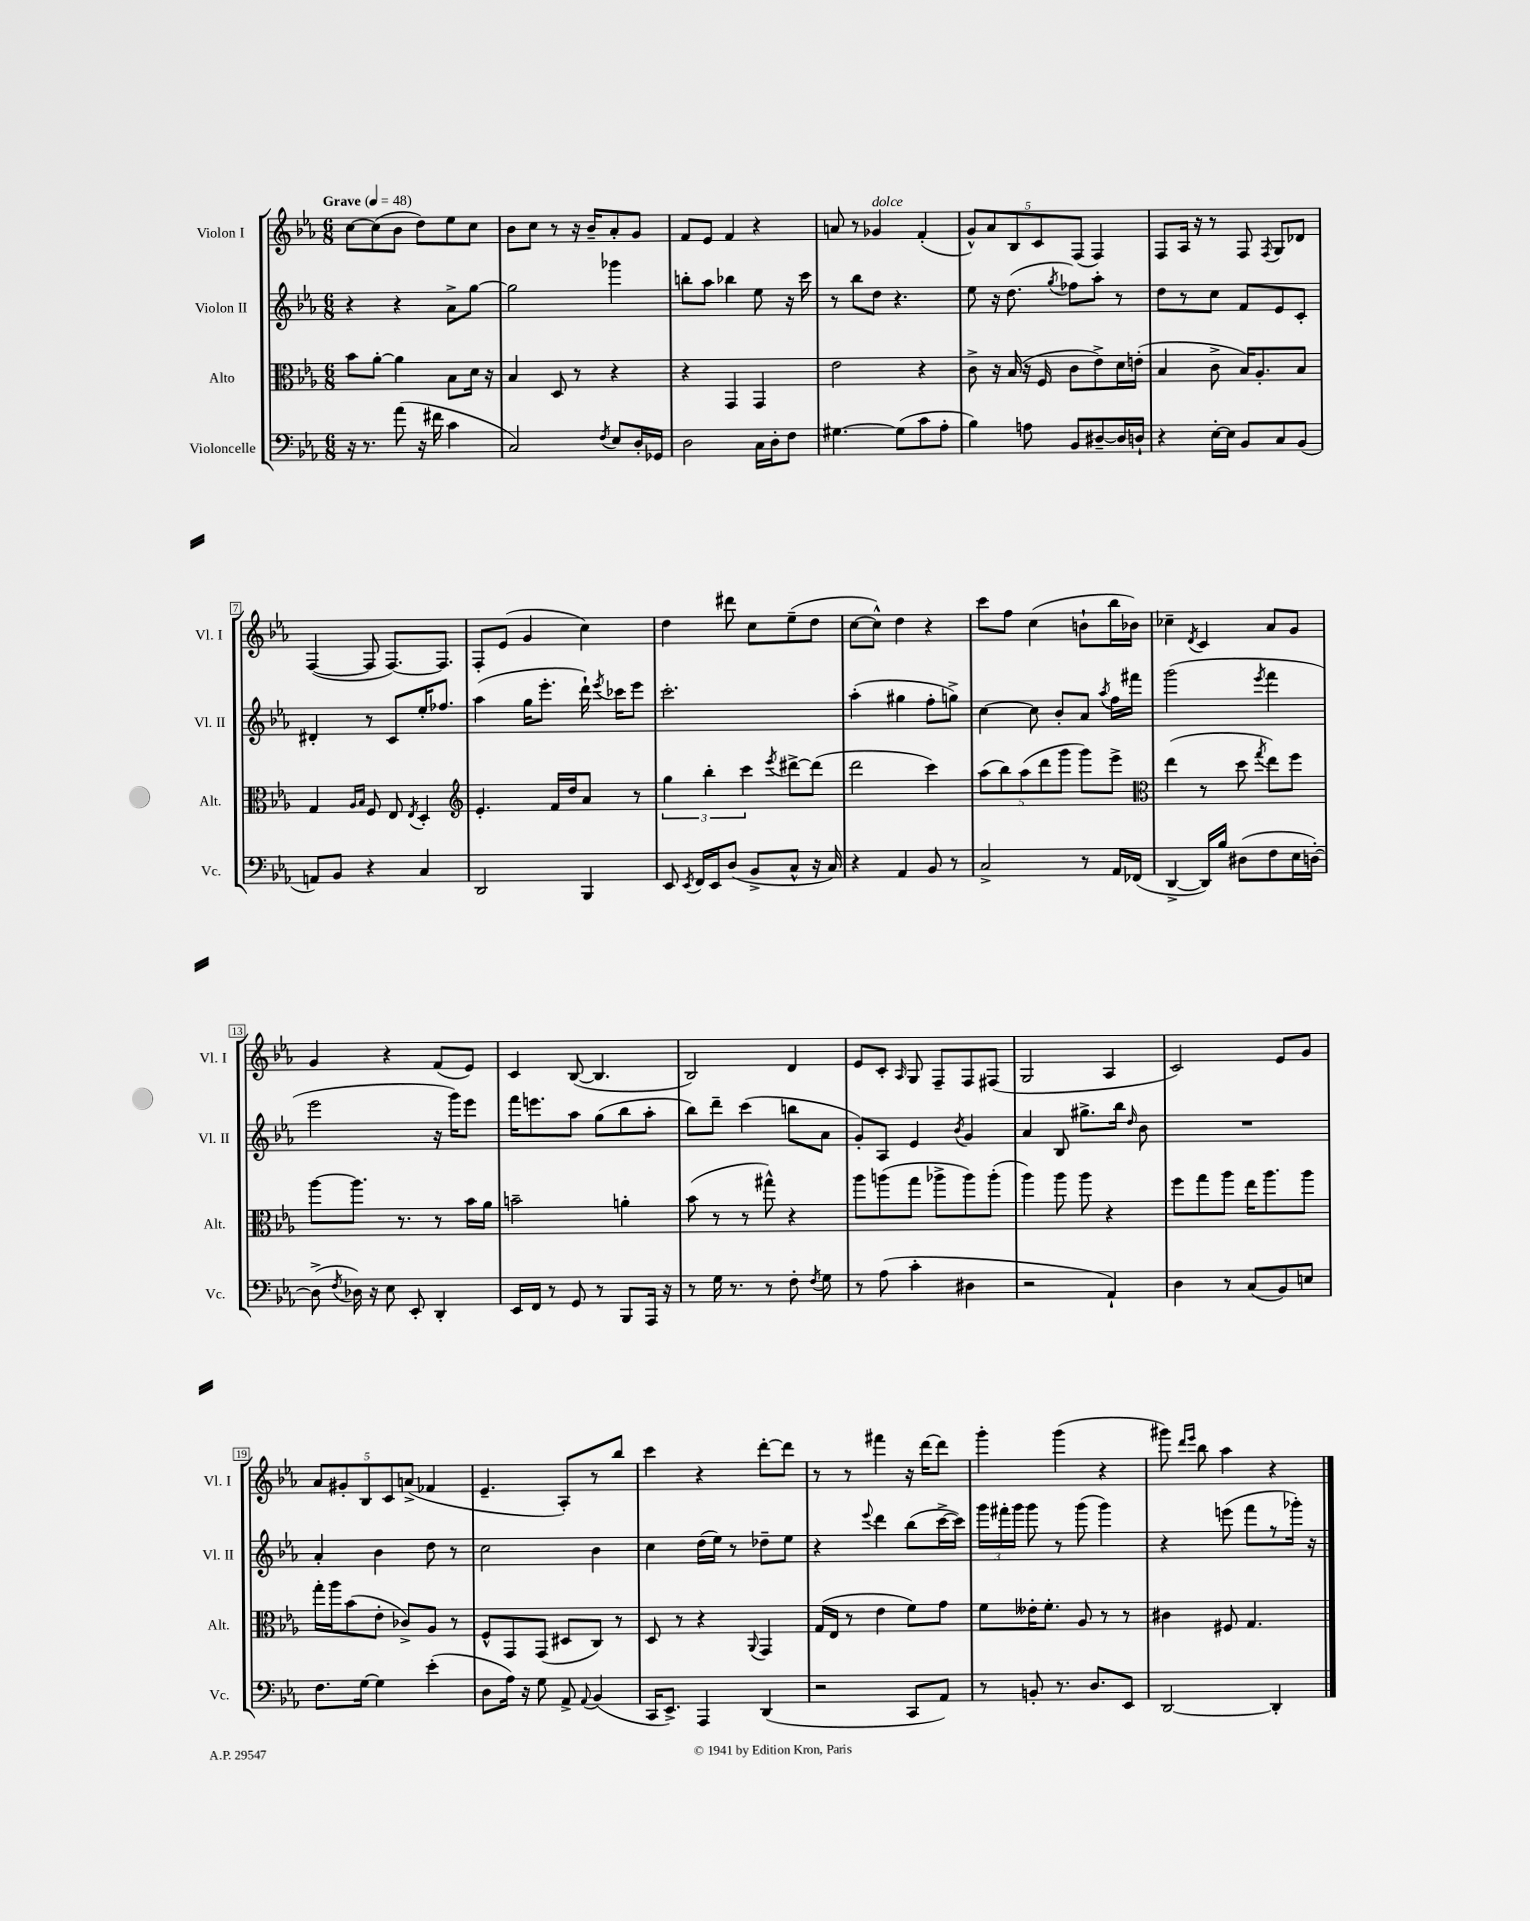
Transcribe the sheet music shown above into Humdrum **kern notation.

**kern	**kern	**kern	**kern
*staff4	*staff3	*staff2	*staff1
*clefF4	*clefC3	*clefG2	*clefG2
*k[b-e-a-]	*k[b-e-a-]	*k[b-e-a-]	*k[b-e-a-]
*M6/8	*M6/8	*M6/8	*M6/8
*MM48	*MM48	*MM48	*MM48
16r	8b-	4r	[8cc
8.r	.	.	.
.	[8a-'	.	(8cc]
(8a-	4a-]	4r	8b-
16r	.	.	8dd)
16f#	.	.	.
4c	8B-	8a-^	8ee-
.	16d	[8gg	8cc
.	16r	.	.
=	=	=	=
2C)	4B-	2gg]	8b-
.	.	.	8cc
.	8D	.	8r
.	8r	.	16r
.	.	.	16b-~
8qF	.	.	.
8E-	4r	4ggg-	8a-'
16D'	.	.	8g
16GG-	.	.	.
=	=	=	=
2D	4r	8bb'	8f
.	.	8aa-	8e-
.	4GG	4bb-	4f
16C	4GG	8ee-	4r
16D'	.	.	.
8F	.	16r	.
.	.	16ccc	.
=	=	=	=
[4.G#	2e-	8r	8a
.	.	8bb-	8r
.	.	8dd	4g-
(8G#]	.	4.r	.
8c	4r	.	(4f'
8A-'	.	.	.
=	=	=	=
4B-)	8c^	8ee-	10g^^)
.	.	.	10a-
.	16r	16r	.
.	(16B-	(8.dd	.
.	.	.	10B-
8A	16r	.	.
.	.	.	10c
.	16F	.	.
.	.	8qgg	.
8BB-	8c	8ff-)	.
.	.	.	(10F
[8D#~	8e-^)	8aa-'	4F)
16D#]	16d	8r	.
16D`	(16e'	.	.
=	=	=	=
4r	4B-	8dd	8F
.	.	8r	16A-
.	.	.	16r
[16E-'	8c^	8cc	8r
16E-]	.	.	.
8BB-	16B-)	8f	8F
.	8.A-'	.	.
.	.	.	8qF
8C	.	8e-	8G
(8BB-	8B-	8c'	8d-
=	=	=	=
8AA)	4G	4d#'	([4F
8BB-	.	.	.
.	16qqA-	.	.
.	16qqB-	.	.
4r	8F	8r	8F]
.	8E-	8c	[8.F)
.	8qE-	.	.
4C	4D'	16ee-'	.
.	.	8.ff-	8.F]
=	=	=	=
*	*clefG2	*	*
2DD	4.e-'	(4aa-	8F'
.	.	.	(8e-
.	.	16gg	4g
.	.	8.eee-'	.
.	16f	.	.
.	16dd	.	.
4BBB-	8a-	16ddd`)	4cc)
.	.	8qeee-	.
.	.	16ccc-	.
.	8r	8eee-	.
=	=	=	=
8EE-	6gg	2.ccc'	4dd
8qEE-	.	.	.
16FF	.	.	.
.	6bb-'	.	.
16EE-	.	.	.
(8D	.	.	8ddd#
.	6ccc	.	.
8BB-^	.	.	8cc
.	8qeee-	.	.
8C^^	[8ddd#^	.	(8ee-~
16r	(8ddd#]	.	8dd
16C)	.	.	.
=	=	=	=
4r	2ddd	(4aa-'	[8cc
.	.	.	8cc^^])
4AA-	.	4gg#	4dd
8BB-	4ccc)	8ff'	4r
8r	.	8gg^)	.
=	=	=	=
2C^	(10aa-	[4cc	8ccc
.	10bb-)	.	.
.	.	.	8ff
.	(10aa-	.	.
.	.	8cc]	(4cc
.	10ddd	.	.
.	.	8b-'	.
.	10ggg	.	.
8r	8ggg)	8a-	8b`
.	.	8qaa-	.
16AA-	8eee-^	16ff	16bb-
(16FF-	.	16fff#	16b-)
=	=	=	=
*	*clefC3	*	*
[4DD^	(4ee-	(2ggg	4cc-~
.	.	.	8qd
16DD])	8r	.	4c
16B-	.	.	.
(8D#	8dd	.	.
.	8qgg	8qeee-	.
8F	8ee-)	4fff	8a-
16E-	8ff	.	8g
[16D')	.	.	.
=	=	=	=
(8D^]	[8aa-	2eee-	4g
8qF	.	.	.
16D-)	8.aa-]	.	.
16r	.	.	.
8E-	.	.	4r
.	8.r	.	.
8EE-'	.	.	.
4DD'	8r	16r	(8f
.	.	16ggg)	.
.	16b-	8eee-	8e-)
.	16a-	.	.
=	=	=	=
16EE-	2b~	16fff	4c
16FF	.	8.eee	.
8r	.	.	.
8GG	.	8aa-	([8B-
8r	.	(8gg	4.B-]
8BBB-	4a'	8bb-	.
16AAA-	.	8aa-'	.
16r	.	.	.
=	=	=	=
8r	(8b-	8bb-)	2B-)
16G	8r	8ddd~	.
8.r	.	.	.
.	8r	(4ccc	.
8r	8gg#^^)	.	.
8F'	4r	8bb	4d
8qF	.	.	.
8G	.	8a-	.
=	=	=	=
8r	8aa-	8g')	8e-
(8A-	(8aa	8A-	8c'
.	.	.	16qqA-
4c'	8gg	4e-	8G
.	8aa-^	.	8F~
.	.	8qb-	.
4D#	8aa-)	4g	8F
.	(8aa-'	.	(8F#
=	=	=	=
2r	4aa-)	4a-	2G
.	8aa-	8B-	.
.	8aa-	8.gg#^	.
4AA-`)	4r	.	4A-
.	.	16bb-	.
.	.	16qqdd	.
.	.	8b-	.
=	=	=	=
4D	8ff	2.r	2c)
.	8gg	.	.
8r	8aa-	.	.
(8C	16ee-	.	.
.	8.aa-	.	.
8BB-)	.	.	8e-
8E	8aa-	.	8g
=	=	=	=
8.F	16gg'	4a-'	10a-
.	16aa-	.	.
.	.	.	10g#'
.	(8b-	.	.
[16G	.	.	.
.	.	.	10B-
4G]	8e-'	4b-	.
.	.	.	10c
.	8c-^)	.	.
.	.	.	(10a^
(4e-'	8A-	8dd	4f-
.	8r	8r	.
=	=	=	=
8D	8F^^	2cc	4.e-~
16A-)	8GG	.	.
16r	.	.	.
8G	(8GG	.	.
8AA-^	8D#	.	8A-')
8qqAA-	.	.	.
(4BB-	8C)	4b-	8r
.	8r	.	8bb-
=	=	=	=
16CC	8D	4cc	4ccc
8.EE-^)	.	.	.
.	8r	.	.
4AAA-	4r	(16dd	4r
.	.	16ee-)	.
.	.	8r	.
.	8qqAA-	.	.
(4DD	4GG	8dd-~	[8ddd'
.	.	8ee-	8ddd]
=	=	=	=
2r	(16G	4r	8r
.	16E-	.	.
.	8r	.	8r
.	.	8qqeee-	.
.	4e-	4ddd	4fff#
8CC	8f)	(8bb-	16r
.	.	.	[16ddd
8AA-)	8g	[16ccc^	8ddd]
.	.	16ccc])	.
=	=	=	=
8r	8f	24ggg	4ggg'
.	.	24fff#'	.
.	.	24ggg	.
8BB'	16e--'	8ggg	.
.	8.f'	.	.
8.r	.	8r	(4ggg
.	8A-	(8ggg	.
8.D	.	.	.
.	8r	4ggg)	4r
8EE-	8r	.	.
=	=	=	=
[2DD	4c#	4r	8ggg#)
.	.	.	16qqddd
.	.	.	16qqeee-
.	.	.	8bb-
.	8F#	(8eee	4aa-
.	4.G	8fff	.
4DD']	.	8r	4r
.	.	16ggg-')	.
.	.	16r	.
==	==	==	==
*-	*-	*-	*-
